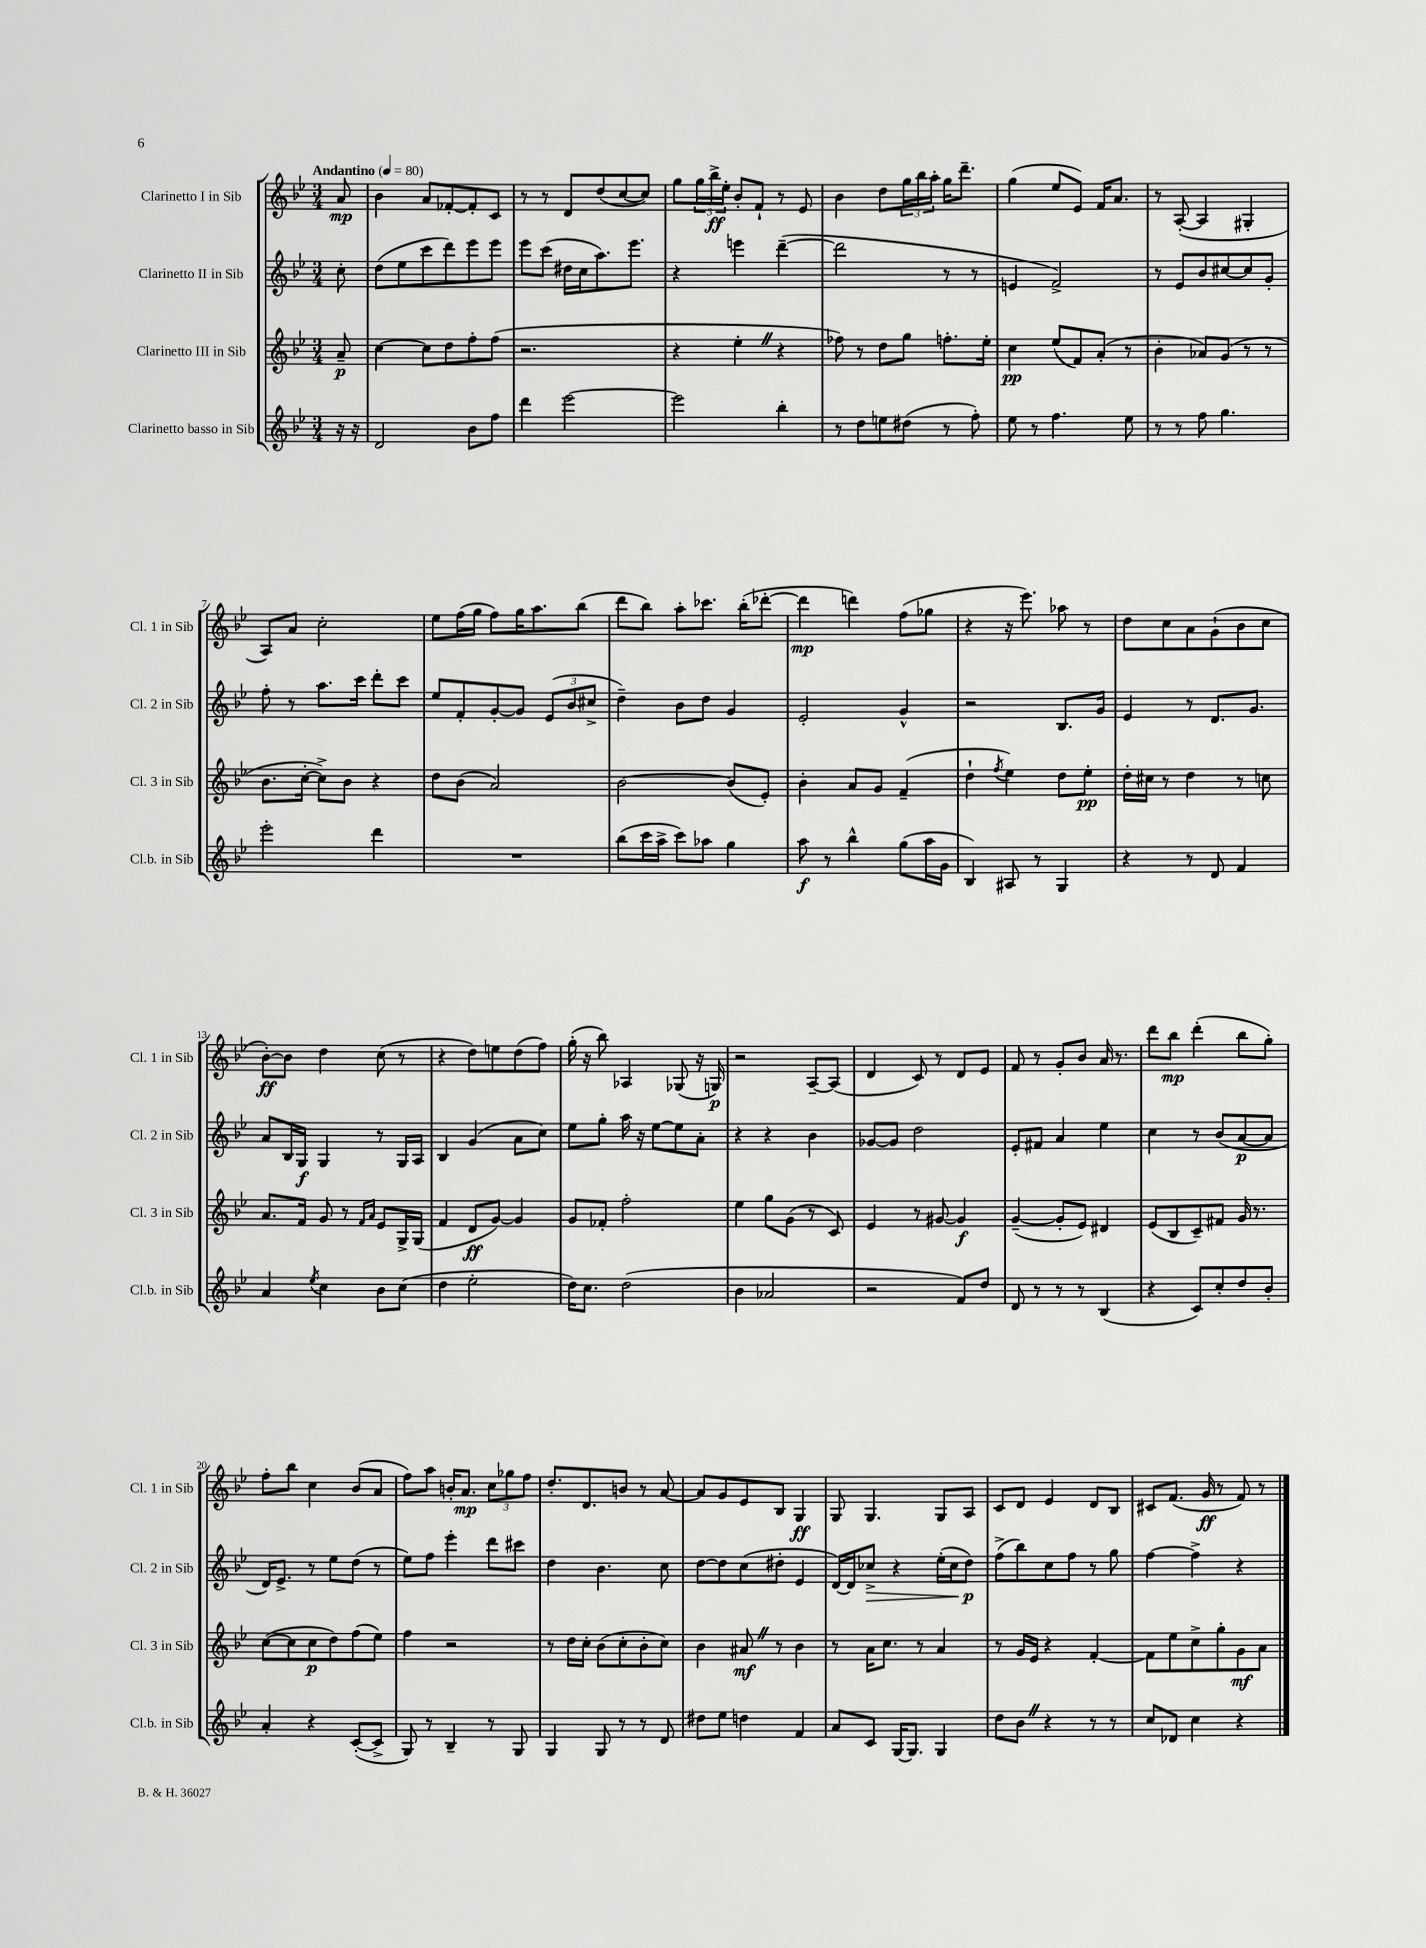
<<
\new StaffGroup <<
\new Staff = "s0" \with { instrumentName = "Clarinetto I in Sib" shortInstrumentName = "Cl. 1 in Sib" } {
    \clef treble \key bes \major \numericTimeSignature \time 3/4 \partial 8 \tempo "Andantino" 4 = 80
    a'8\mp |
    bes'4 a'8 fes'8~-. fes'8-. c'8 |
    r8 r8 d'8 d''8( c''8~ c''8) |
    g''8 \tuplet 3/2 { g''16 bes''16->\ff ees''16-. } bes'8-. f'8-! r8 ees'8 |
    bes'4 d''8 \tuplet 3/2 { g''16 bes''16 a''16-. } g''16 d'''8.-- |
    g''4( ees''8 ees'8) f'16 a'8. |
    r8 a8~-.( a4 gis4-. |
    a8) a'8 c''2-. |
    ees''8 f''16( g''16 f''8) g''16 a''8. bes''8( |
    d'''8 bes''8) a''8-. ces'''8. bes''16-.( des'''8~-. |
    des'''4\mp d'''4) f''8( ges''8 |
    r4 r16 ees'''8.) aes''8 r8 |
    d''8 c''8 a'8 g'8-!( bes'8 c''8 |
    bes'8~-.\ff) bes'8 d''4 c''8( r8 |
    r4 d''8) e''8 d''8( f''8) |
    g''16-.( r16 bes''8) aes4 ges8( r16 g16\p) |
    r2 a8~-- a8( |
    d'4 c'8) r8 d'8 ees'8 |
    f'8 r8 g'8-. bes'8 a'16 r8. |
    d'''8 bes''8\mp d'''4-.( bes''8 g''8-.) |
    f''8-. bes''8 c''4 bes'8( a'8 |
    f''8) a''8 b'16-. a'8.\mp \tuplet 3/2 { c''8 ges''8 f''8 } |
    d''8.-. d'8. b'8 r8 a'8~ |
    a'8 g'8 ees'8 bes8 g4\ff |
    g8 g4. g8 a8 |
    c'8 d'8 ees'4 d'8 bes8 |
    cis'8 f'8.( g'16\ff r8 f'8) r8 \bar "|." |
}
\new Staff = "s1" \with { instrumentName = "Clarinetto II in Sib" shortInstrumentName = "Cl. 2 in Sib" } {
    \clef treble \key bes \major \numericTimeSignature \time 3/4 \partial 8
    c''8-. |
    d''8( ees''8 c'''8 d'''8) ees'''8 ees'''8 |
    ees'''8 c'''8( dis''16 c''16 a''8.) ees'''8. |
    r4 e'''4 d'''4~--( |
    d'''2 r8 r8 |
    e'4 f'2->) |
    r8 ees'8 bes'8 cis''8~ cis''8 g'8-. |
    f''8-. r8 a''8. c'''16 d'''8-. c'''8 |
    ees''8 f'8-. g'8~-. g'8 \tuplet 3/2 { ees'8( bes'8 cis''8-> } |
    d''4--) bes'8 d''8 g'4 |
    ees'2-. g'4-^ |
    r2 bes8. g'16 |
    ees'4 r8 d'8. g'8. |
    a'8 bes16 g16\f g4 r8 g16 a16 |
    bes4 g'4( a'8 c''8) |
    ees''8 g''8-. a''16 r16 ees''8~ ees''8 a'8-. |
    r4 r4 bes'4 |
    ges'8~ ges'8 d''2 |
    ees'8-. fis'8 a'4 ees''4 |
    c''4 r8 bes'8( a'8~\p a'8 |
    d'16) ees'8.-> r8 ees''8 d''8( r8 |
    ees''8) f''8 ees'''4-. d'''8 cis'''8 |
    d''4 bes'4. c''8 |
    d''8~ d''8 c''8( dis''8-. ees'4 |
    d'16~) d'16 ces''8->\> r4 ees''16-.( ces''16 d''8\p\!) |
    f''8->( bes''8) c''8 f''8 r8 g''8 |
    f''4~ f''4-> r4 \bar "|." |
}
\new Staff = "s2" \with { instrumentName = "Clarinetto III in Sib" shortInstrumentName = "Cl. 3 in Sib" } {
    \clef treble \key bes \major \numericTimeSignature \time 3/4 \partial 8
    a'8--\p |
    c''4~ c''8 d''8 f''8-. f''8( |
    r2. |
    r4 ees''4-. \once \override BreathingSign.text = \markup { \musicglyph "scripts.caesura.straight" } \breathe r4 |
    fes''8) r8 d''8 g''8 f''8.-. ees''16-. |
    c''4\pp ees''8( f'8) a'8-.( r8 |
    bes'4-. aes'8) g'8( r8 r8 |
    bes'8. c''16~-. c''8->) bes'8 r4 |
    d''8 bes'8( a'2) |
    bes'2~ bes'8( ees'8-.) |
    bes'4-. a'8 g'8 f'4--( |
    d''4-! \acciaccatura { f''8 } ees''4) d''8 ees''8-.\pp |
    d''16-. cis''16 r8 d''4 r8 c''8 |
    a'8. f'16 g'8 r8 \grace { f'16 a'16 } ees'8 g16-> g16( |
    f'4 d'8\ff g'8~) g'4 |
    g'8 fes'8-. f''2-. |
    ees''4 g''8 g'8( r8 c'8) |
    ees'4 r8 gis'8~ gis'4\f |
    g'4~--( g'8-. ees'8) dis'4 |
    ees'8( bes8 c'8--) fis'8 g'16 r8. |
    c''8~( c''8 c''8\p d''8) f''8( ees''8) |
    f''4 r2 |
    r8 d''16 c''16-. bes'8( c''8-. bes'8-. c''8) |
    bes'4 ais'8\mf \once \override BreathingSign.text = \markup { \musicglyph "scripts.caesura.straight" } \breathe r8 bes'4 |
    r8 a'16 c''8. r8 a'4 |
    r8 g'16 ees'16 r4 f'4~-. |
    f'8 ees''8 c''8-> g''8-. g'8\mf a'8 \bar "|." |
}
\new Staff = "s3" \with { instrumentName = "Clarinetto basso in Sib" shortInstrumentName = "Cl.b. in Sib" } {
    \clef treble \key bes \major \numericTimeSignature \time 3/4 \partial 8
    r16 r16 |
    d'2 bes'8 f''8 |
    d'''4 ees'''2~ |
    ees'''2 bes''4-. |
    r8 d''8 e''8 dis''8( r8 f''8-.) |
    ees''8 r8 f''4. ees''8 |
    r8 r8 f''8 g''4. |
    ees'''2-. d'''4 |
    R2. |
    bes''8( c'''16 a''16-> c'''8) aes''8 g''4 |
    a''8\f r8 bes''4-^ g''8( a''16 g'16 |
    bes4) ais8 r8 g4 |
    r4 r8 d'8 f'4 |
    a'4 \acciaccatura { ees''8 } c''4 bes'8 c''8( |
    d''4 ees''2-. |
    d''16) c''8. d''2( |
    bes'4 aes'2 |
    r2 f'8) d''8 |
    d'8 r8 r8 r8 bes4( |
    r4 c'8) c''8-. d''8 bes'8-. |
    a'4-. r4 c'8~-.( c'8-> |
    g8) r8 bes4-- r8 g8 |
    g4 g8 r8 r8 d'8 |
    dis''8 ees''8 d''4 f'4 |
    a'8 c'8 g16~ g8. g4 |
    d''8 bes'8 \once \override BreathingSign.text = \markup { \musicglyph "scripts.caesura.straight" } \breathe r4 r8 r8 |
    c''8 des'8 c''4 r4 \bar "|." |
}
>>
>>
